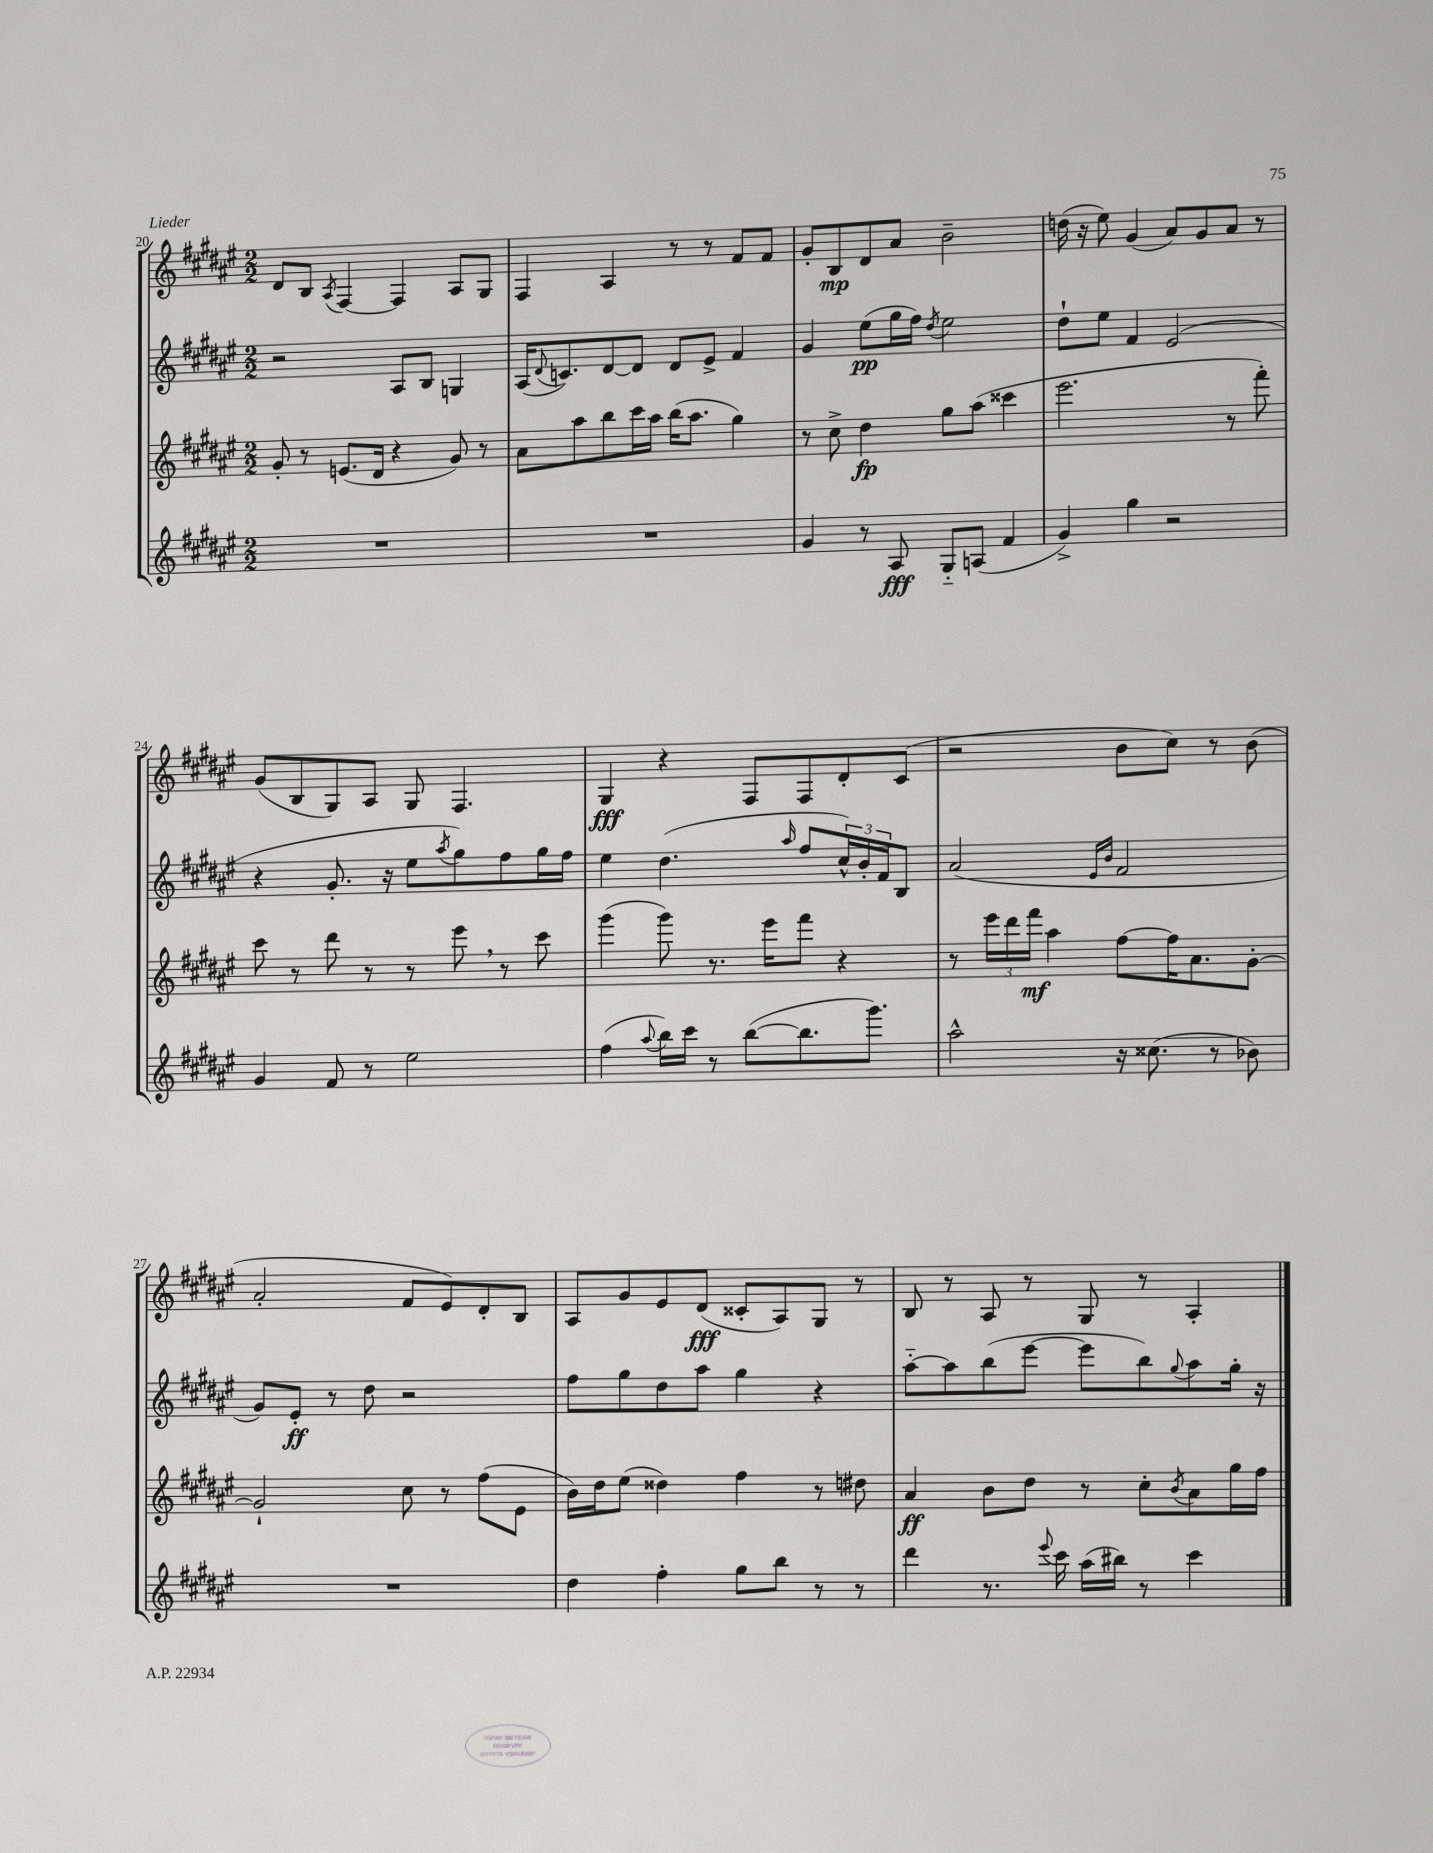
<<
\new StaffGroup <<
\new Staff = "s0" {
    \clef treble \key fis \major \numericTimeSignature \time 2/2
    dis'8 b8 \acciaccatura { ais8 } fis4~ fis4 ais8 gis8 |
    fis4 ais4 r8 r8 fis'8 fis'8 |
    gis'8-. b8\mp dis'8 ais'8 b'2-- |
    d''16( r16 eis''8) gis'4( ais'8) gis'8 ais'8 r8 |
    gis'8( b8 gis8) ais8 gis8 fis4. |
    gis4\fff r4 fis8 fis8 dis'8-. cis'8( |
    r2 b'8 cis''8) r8 b'8( |
    ais'2-. fis'8 eis'8) dis'8-. b8 |
    ais8 gis'8 eis'8 dis'8\fff( cisis'8-. ais8) gis8 r8 |
    b8 r8 ais8 r8 gis8 r8 ais4-. \bar "|." |
}
\new Staff = "s1" {
    \clef treble \key fis \major \numericTimeSignature \time 2/2
    r2 ais8 b8 g4 |
    ais16( \appoggiatura { dis'8 } c'8.) dis'8~ dis'8 dis'8 eis'8-> fis'4 |
    gis'4 eis''8\pp( gis''16 fis''16) \acciaccatura { dis''8 } eis''2 |
    dis''8-! eis''8 fis'4 eis'2( |
    r4 gis'8.-. r16 eis''8 \acciaccatura { ais''8 } gis''8) fis''8 gis''16 fis''16 |
    eis''4 dis''4.( \grace { ais''16 } fis''8 \tuplet 3/2 { cis''16-^) b'16-. fis'16 } b8 |
    ais'2( \grace { eis'16 b'16 } fis'2 |
    gis'8) eis'8-.\ff r8 dis''8 r2 |
    fis''8 gis''8 dis''8 ais''8 gis''4 r4 |
    ais''8~-_ ais''8 b''8( eis'''8~ eis'''8 b''8) \appoggiatura { gis''8 } ais''8 gis''16-. r16 \bar "|." |
}
\new Staff = "s2" {
    \clef treble \key fis \major \numericTimeSignature \time 2/2
    gis'8-. r8 e'8.( dis'16 r4 gis'8) r8 |
    ais'8 ais''8 b''8 cis'''16 ais''16 b''16( ais''8. gis''4) |
    r8 cis''8-> dis''4\fp gis''8 ais''8( cisis'''4 |
    eis'''2. r8 fis'''8-.) |
    cis'''8 r8 dis'''8 r8 r8 eis'''8 \breathe r8 cis'''8 |
    gis'''4( gis'''8) r8. eis'''16 fis'''8 r4 |
    r8 \tuplet 3/2 { eis'''16 dis'''16 fis'''16\mf } ais''4 fis''8~ fis''16 ais'8. gis'8~-. |
    gis'2-! cis''8 r8 fis''8( eis'8 |
    b'16) dis''16 eis''8( disis''4) fis''4 r8 dis''8 |
    ais'4\ff b'8 dis''8 r8 cis''8-. \acciaccatura { b'8 } ais'8 gis''16 fis''16 \bar "|." |
}
\new Staff = "s3" {
    \clef treble \key fis \major \numericTimeSignature \time 2/2
    R1 |
    R1 |
    gis'4 r8 ais8\fff gis8-_ a8( fis'4 |
    gis'4->) gis''4 r2 |
    gis'4 fis'8 r8 eis''2 |
    fis''4( \appoggiatura { ais''8 } b''16) cis'''16 r8 b''8~( b''8. gis'''8.) |
    ais''2-^ r16 cisis''8.( r8 bes'8) |
    R1 |
    dis''4 fis''4-. gis''8 b''8 r8 r8 |
    dis'''4 r8. \appoggiatura { eis'''8 } cis'''16 ais''16( bis''16) r8 cis'''4 \bar "|." |
}
>>
>>
\layout { \context { \Score currentBarNumber = #20 } }
